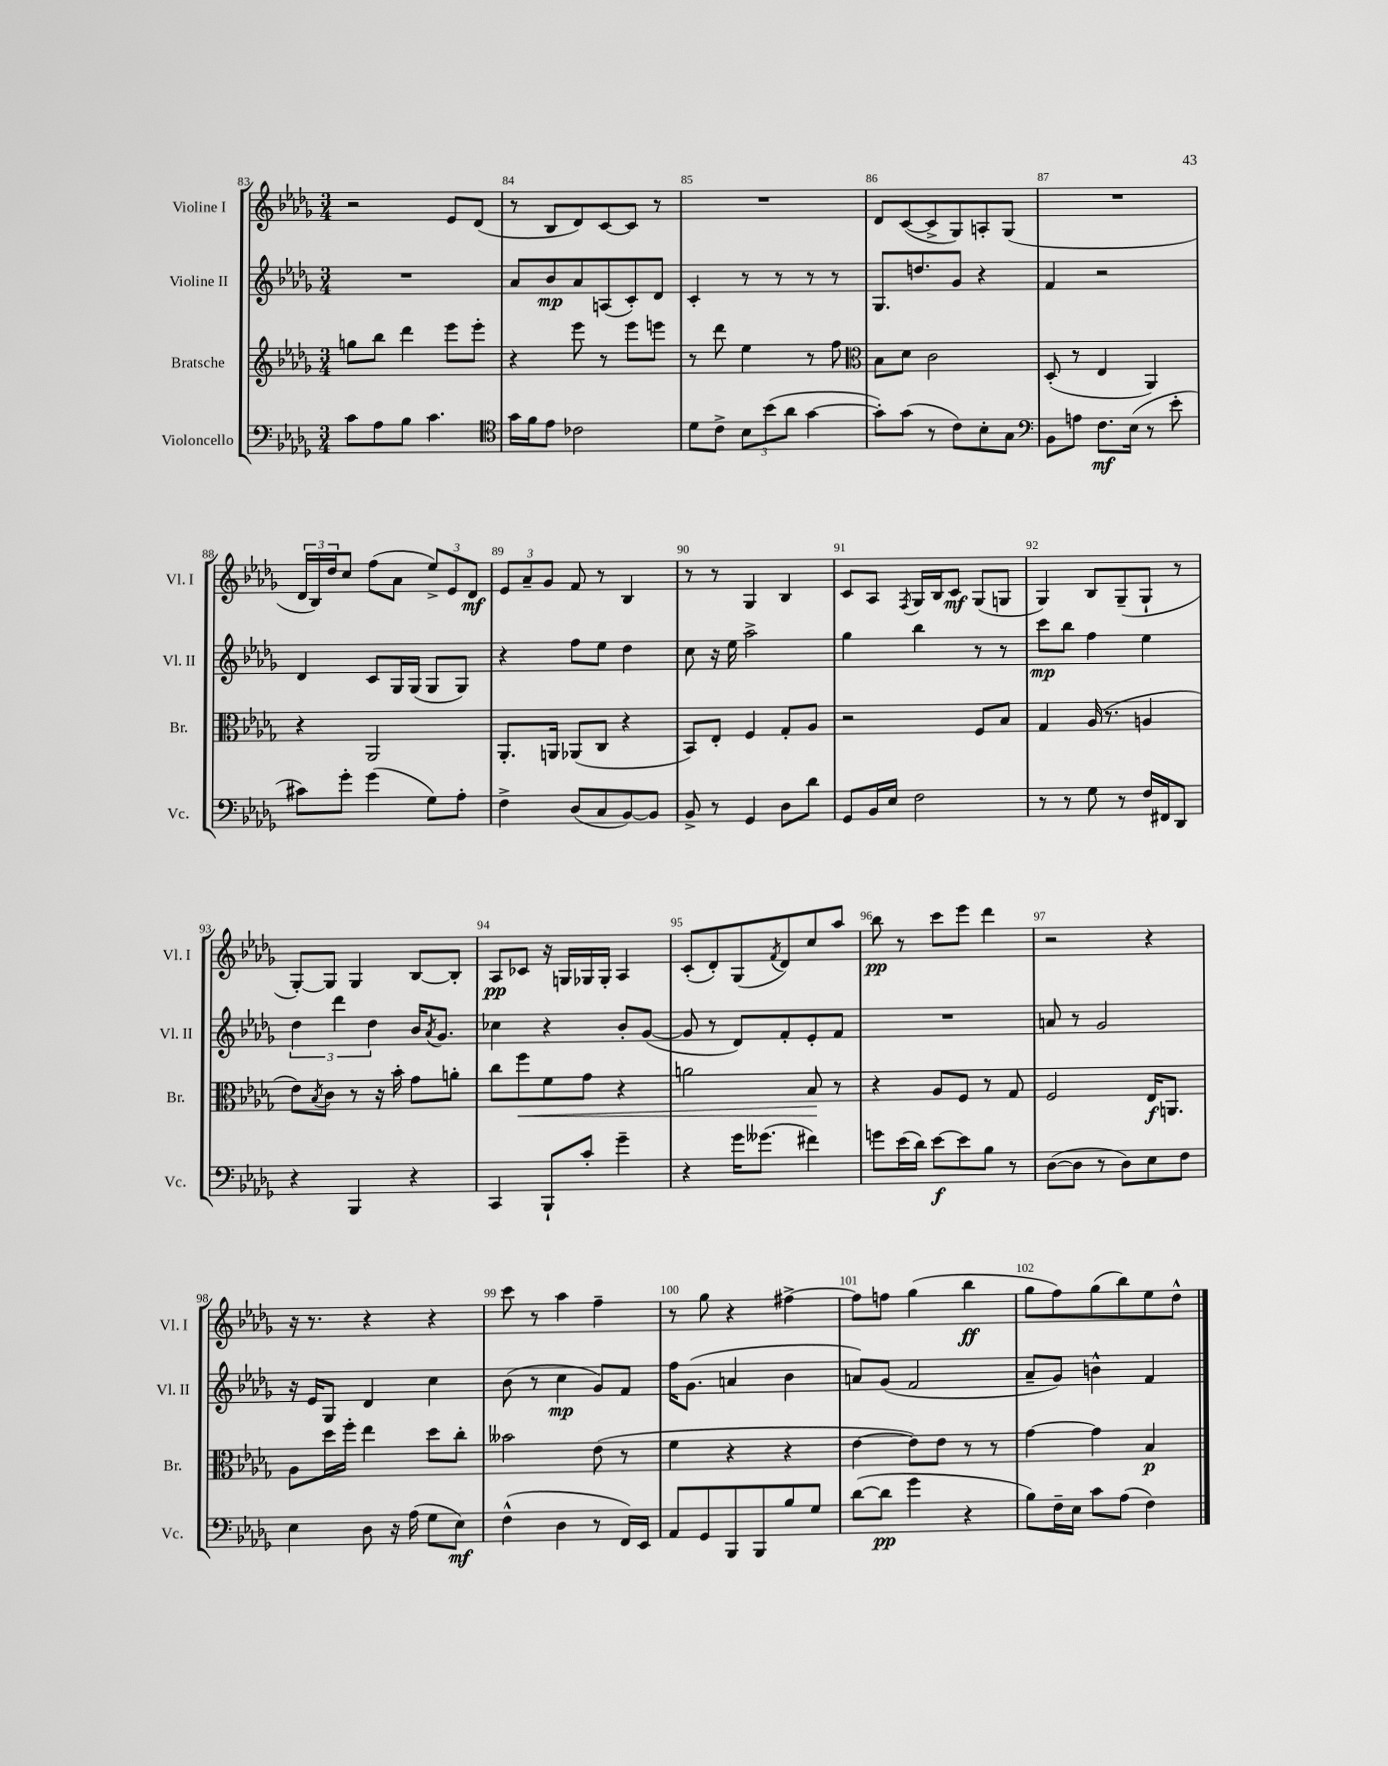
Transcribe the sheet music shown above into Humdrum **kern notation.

**kern	**dynam	**kern	**dynam	**kern	**dynam	**kern	**dynam
*part4	*part4	*part3	*part3	*part2	*part2	*part1	*part1
*staff4	*staff4	*staff3	*staff3	*staff2	*staff2	*staff1	*staff1
*I"Violoncello	*	*I"Bratsche	*	*I"Violine II	*	*I"Violine I	*
*I'Vc.	*	*I'Br.	*	*I'Vl. II	*	*I'Vl. I	*
*clefF4	*	*clefG2	*	*clefG2	*	*clefG2	*
*k[b-e-a-d-g-]	*	*k[b-e-a-d-g-]	*	*k[b-e-a-d-g-]	*	*k[b-e-a-d-g-]	*
*M3/4	*	*M3/4	*	*M3/4	*	*M3/4	*
=83	=83	=83	=83	=83	=83	=83	=83
8c\L	.	8ggn\L	.	2.r	.	2r	.
8A-\	.	8bb-\J	.	.	.	.	.
8B-\J	.	4ddd-\	.	.	.	.	.
4.c\	.	.	.	.	.	.	.
.	.	8eee-\L	.	.	.	8e-/L	.
.	.	8eee-'\J	.	.	.	(8d-/J	.
=84	=84	=84	=84	=84	=84	=84	=84
*clefC4	*	*	*	*	*	*	*
16g-\LL	.	4r	.	8a-/L	.	8r	.
16f\J	.	.	.	.	.	.	.
8e-\J	.	.	.	8b-/	mp	8B-/L	.
2c-X\	.	8eee-\	.	8a-/	.	8d-/)	.
.	.	8r	.	(8An/	.	[8c/	.
.	.	8eee-\L	.	8c'/)	.	8c/J]	.
.	.	8eeen\J	.	8d-/J	.	8r	.
=85	=85	=85	=85	=85	=85	=85	=85
8d-\L	.	8r	.	4c'/	.	2.r	.
8c^\J	.	8ddd-\	.	.	.	.	.
12B-\L	.	4ee-\	.	8r	.	.	.
(12b-\	.	.	.	.	.	.	.
.	.	.	.	8r	.	.	.
12a-\J	.	.	.	.	.	.	.
[4g-\	.	8r	.	8r	.	.	.
.	.	8ff\	.	8r	.	.	.
=86	=86	=86	=86	=86	=86	=86	=86
*	*	*clefC3	*	*	*	*	*
8g-'\L])	.	8B-\L	.	8.G-/L	.	8d-/L	.
(8g-\J	.	8d-\J	.	.	.	([8c/	.
.	.	.	.	8.ddn/	.	.	.
8r	.	2c\	.	.	.	8c^/]	.
8c\L)	.	.	.	8g-/J	.	8G-/)	.
8B-'\	.	.	.	4r	.	8An'/	.
8G-\J	.	.	.	.	.	(8G-/J	.
=87	=87	=87	=87	=87	=87	=87	=87
*clefF4	*	*	*	*	*	*	*
8BB-\L	.	(8D-'/	.	4f/	.	2.r	.
8An\J	.	8r	.	.	.	.	.
8.F\L	mf	4E-/	.	2r	.	.	.
(16E-\Jk	.	.	.	.	.	.	.
8r	.	4AA-/)	.	.	.	.	.
8e-'\	.	.	.	.	.	.	.
!!LO:LB:g=z
=88	=88	=88	=88	=88	=88	=88	=88
8c#X\L)	.	4r	.	4d-/	.	24d-/LL	.
.	.	.	.	.	.	24B-/)	.
.	.	.	.	.	.	24dd-/J	.
8g-'\J	.	.	.	.	.	8cc/J	.
(4g-\	.	2AA-/	.	8c/L	.	(8ff\L	.
.	.	.	.	16G-/L	.	8a-\J	.
.	.	.	.	(16G-/JJ	.	.	.
8G-\L)	.	.	.	8G-/L	.	12ee-^/L)	.
.	.	.	.	.	.	12e-/	.
8A-'\J	.	.	.	8G-/J)	.	.	.
.	.	.	.	.	.	12d-/J	mf
=89	=89	=89	=89	=89	=89	=89	=89
4F^\	.	8.AA-'/L	.	4r	.	12e-/L	.
.	.	.	.	.	.	12a-~/	.
.	.	.	.	.	.	12g-/J	.
.	.	16AAn/Jk	.	.	.	.	.
(8D-/L	.	(8AA-X/L	.	8ff\L	.	8f/	.
8C/	.	8C/J	.	8ee-\J	.	8r	.
[8BB-/)	.	4r	.	4dd-\	.	4B-/	.
8BB-/J]	.	.	.	.	.	.	.
=90	=90	=90	=90	=90	=90	=90	=90
8BB-^/	.	8BB-/L)	.	8cc\	.	8r	.
8r	.	8E-'/J	.	16r	.	8r	.
.	.	.	.	16ee-\	.	.	.
4GG-/	.	4F/	.	2aa-^\	.	4G-/	.
8D-\L	.	8G-'/L	.	.	.	4B-/	.
8d-\J	.	8A-/J	.	.	.	.	.
=91	=91	=91	=91	=91	=91	=91	=91
8GG-/L	.	2r	.	4gg-\	.	8c/L	.
16BB-/L	.	.	.	.	.	8A-/J	.
16E-/JJ	.	.	.	.	.	.	.
.	.	.	.	.	.	8qF/	.
2F\	.	.	.	4bb-\	.	16G-/LL	.
.	.	.	.	.	.	16B-/J	.
.	.	.	.	.	.	8c/J	mf
.	.	8F/L	.	8r	.	(8G-/L	.
.	.	8B-/J	.	8r	.	8Gn/J	.
=92	=92	=92	=92	=92	=92	=92	=92
8r	.	4G-/	.	8ccc\L	mp	4G-/)	.
8r	.	.	.	8bb-\J	.	.	.
8G-\	.	(16A-/	.	4ff\	.	8B-/L	.
.	.	8.r	.	.	.	.	.
8r	.	.	.	.	.	(8G-~/	.
16F/LL	.	4An/	.	4ee-\	.	8G-`/J	.
16FF#X/J	.	.	.	.	.	.	.
8DD-/J	.	.	.	.	.	8r	.
!!LO:LB:g=z
=93	=93	=93	=93	=93	=93	=93	=93
4r	.	8e-\L)	.	6dd-\	.	[8G-'/L)	.
.	.	8qB-/	.	.	.	.	.
.	.	8c\J	.	.	.	8G-/J]	.
.	.	.	.	6ddd-\	.	.	.
4BBB-/	.	8r	.	.	.	4G-/	.
.	.	.	.	6dd-\	.	.	.
.	.	16r	.	.	.	.	.
.	.	16b-'\	.	.	.	.	.
4r	.	8g-\L	.	16b-/KL	.	[8B-/L	.
.	.	.	.	8qa-/	.	.	.
.	.	.	.	8.g-/J	.	.	.
.	.	8an'\J	.	.	.	8B-'/J]	.
=94	=94	=94	=94	=94	=94	=94	=94
4CC/	.	8cc\L	.	4cc-X\	.	8A-/L	pp
!	!	!	!LO:HP:b	!	!	!	!
.	.	8ff\	<	.	.	8c-X/J	.
8BBB-`/L	.	8f\	.	4r	.	16r	.
.	.	.	.	.	.	16Gn/LL	.
8c'/J	.	8g-\J	.	.	.	16G-X/	.
.	.	.	.	.	.	16G-'/JJ	.
4g-~\	.	4r	.	8b-'/L	.	4A-/	.
.	.	.	.	([8g-/J	.	.	.
=95	=95	=95	=95	=95	=95	=95	=95
4r	.	2an\	.	8g-/]	.	(8c'/L	.
.	.	.	.	8r	.	8d-'/)	.
16g-\KL	.	.	.	8d-/L)	.	(8G-/	.
(8.g--X\J	.	.	.	.	.	.	.
.	.	.	.	.	.	8qf/	.
.	.	.	.	8f'/	.	8d-/)	.
4f#X\)	.	8B-/	.	8e-'/	.	8cc/	.
.	.	8r	[	8f/J	.	8aa-/J	.
=96	=96	=96	=96	=96	=96	=96	=96
8gn\L	.	4r	.	2.r	.	8bb-\	pp
(16e-\L	.	.	.	.	.	8r	.
16d-\JJ)	.	.	.	.	.	.	.
[8e-\L	f	8A-/L	.	.	.	8ccc\L	.
8e-\]	.	8F/J	.	.	.	8eee-\J	.
8B-\J	.	8r	.	.	.	4ddd-\	.
8r	.	8G-/	.	.	.	.	.
=97	=97	=97	=97	=97	=97	=97	=97
([8D-\L	.	2F/	.	8an/	.	2r	.
8D-\J]	.	.	.	8r	.	.	.
8r	.	.	.	2g-/	.	.	.
8D-\L)	.	.	.	.	.	.	.
8E-\	.	16E-/KL	f	.	.	4r	.
.	.	8.AAn/J	.	.	.	.	.
8F\J	.	.	.	.	.	.	.
!!LO:LB:g=z
=98	=98	=98	=98	=98	=98	=98	=98
4E-\	.	8A-\L	.	16r	.	16r	.
.	.	.	.	16e-/KL	.	8.r	.
.	.	16dd-\L	.	8G-/J	.	.	.
.	.	16ff'\JJ	.	.	.	.	.
8D-\	.	4ee-\	.	4d-/	.	4r	.
16r	.	.	.	.	.	.	.
(16A-\	.	.	.	.	.	.	.
8G-\L	.	8dd-\L	.	4cc\	.	4r	.
8E-\J)	mf	8cc'\J	.	.	.	.	.
=99	=99	=99	=99	=99	=99	=99	=99
(4F^^\	.	2b--X\	.	(8b-\	.	8ccc\	.
.	.	.	.	8r	.	8r	.
4D-\	.	.	.	4cc\	mp	4aa-\	.
8r	.	(8e-\	.	8g-/L)	.	4ff~\	.
16FF/LL)	.	8r	.	8f/J	.	.	.
16EE-/JJ	.	.	.	.	.	.	.
=100	=100	=100	=100	=100	=100	=100	=100
8AA-/L	.	4f\	.	16ff\KL	.	8r	.
.	.	.	.	(8.g-\J	.	.	.
8GG-/	.	.	.	.	.	8gg-\	.
8BBB-/	.	4r	.	4an/	.	4r	.
8BBB-/	.	.	.	.	.	.	.
8B-/	.	4r	.	4b-\	.	[4ff#X^\	.
8G-/J	.	.	.	.	.	.	.
=101	=101	=101	=101	=101	=101	=101	=101
([8d-\L	.	[4e-\	.	8an/L)	.	8ff#\L]	.
8d-\J]	pp	.	.	(8g-/J	.	8ffn\J	.
4g-\	.	8e-\L])	.	2f/	.	(4gg-\	.
.	.	8e-\J	.	.	.	.	.
4r	.	8r	.	.	.	4bb-\	ff
.	.	8r	.	.	.	.	.
=102	=102	=102	=102	=102	=102	=102	=102
8B-\L)	.	[4g-\	.	8a-~/L	.	8gg-\L	.
16F~\L	.	.	.	8g-/J)	.	8ff\)	.
16E-\JJ	.	.	.	.	.	.	.
8c\L	.	4g-\]	.	4bn^^\	.	(8gg-\	.
(8A-\J	.	.	.	.	.	8bb-\)	.
4F\)	.	4B-/	p	4f/	.	8ee-\	.
.	.	.	.	.	.	8dd-^^\J	.
==	==	==	==	==	==	==	==
*-	*-	*-	*-	*-	*-	*-	*-
